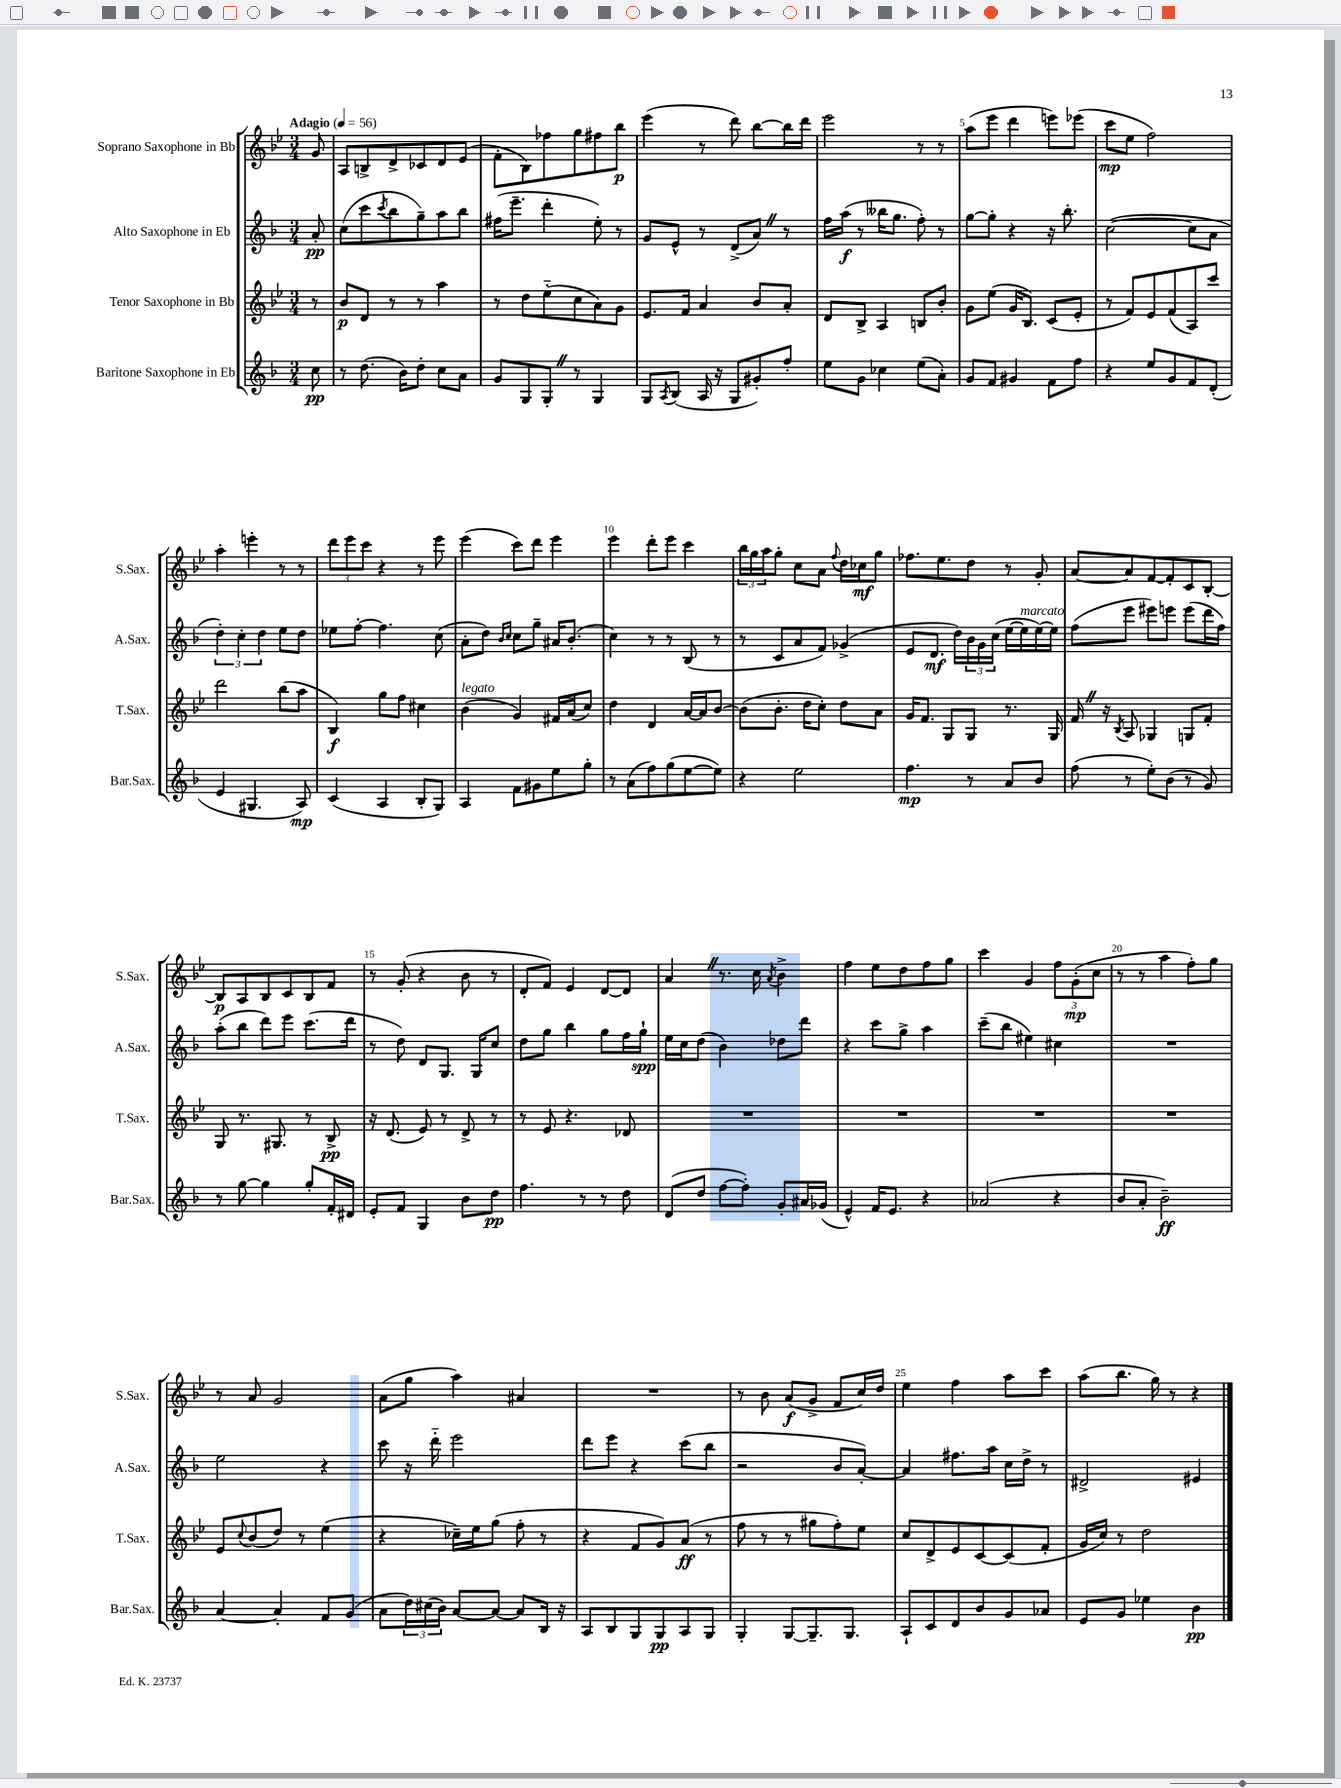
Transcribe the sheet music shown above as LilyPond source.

<<
\new StaffGroup <<
\new Staff = "s0" \with { instrumentName = "Soprano Saxophone in Bb" shortInstrumentName = "S.Sax." } {
    \clef treble \key bes \major \numericTimeSignature \time 3/4 \partial 8 \tempo "Adagio" 4 = 56
    g'8 |
    a8 b8-> d'8-> ces'8 d'8 ees'8( |
    f'8-. bes8) fes''8 g''8 fis''8 bes''8\p |
    ees'''4( r8 d'''8) bes''8~ bes''16 d'''16 |
    ees'''2 r8 r8 |
    a''8( ees'''8 d'''4 e'''8) ees'''8( |
    c'''8\mp ees''8 f''2) |
    a''4-. e'''4-. r8 r8 |
    \tuplet 3/2 { d'''8 ees'''8 c'''8 } r4 r8 ees'''8 |
    ees'''4( c'''8) d'''8 ees'''4 |
    ees'''4 d'''8-. ees'''8 c'''4 |
    \tuplet 3/2 { bes''16 g''16 a''16 } g''8-. c''8 a'8 \appoggiatura { f''8 } d''16 ces''16\mf g''8 |
    fes''8. ees''8. d''8 r8 g'8-. |
    a'8~ a'8 f'8~ f'8-. c'8 bes8~-. |
    bes8\p a8 bes8 c'8 bes8 f'8 |
    r8 g'8-.( r4 bes'8 r8 |
    d'8-. f'8) ees'4 d'8~ d'8 |
    a'4 \once \override BreathingSign.text = \markup { \musicglyph "scripts.caesura.straight" } \breathe r8. c''16 \acciaccatura { a'8 } bes'4-> |
    f''4 ees''8 d''8 f''8 g''8 |
    c'''4 g'4 \tuplet 3/2 { f''8 g'8-.\mp( c''8 } |
    r8 r8 a''4 f''8-.) g''8 |
    r8 a'8 g'2 |
    a'8( g''8 a''4) ais'4 |
    R2. |
    r8 bes'8 a'8\f( g'8-> f'8 c''16) d''16 |
    ees''4 f''4 a''8 c'''8 |
    a''8( bes''8. g''16) r8 r4 \bar "|." |
}
\new Staff = "s1" \with { instrumentName = "Alto Saxophone in Eb" shortInstrumentName = "A.Sax." } {
    \clef treble \key f \major \numericTimeSignature \time 3/4 \partial 8
    a'8-.\pp |
    c''8( c'''8 \acciaccatura { c'''8 } bes''8 g''8--) a''8 bes''8 |
    fis''16( e'''8.-- d'''4-. e''8-.) r8 |
    g'8 e'8-^ r8 d'8->( a'8) \once \override BreathingSign.text = \markup { \musicglyph "scripts.caesura.straight" } \breathe r8 |
    f''16 a''16\f( r8 beses''16 g''8. f''8-.) r8 |
    g''8~ g''8-. r4 r16 bes''8.-. |
    c''2~( c''8 a'8 |
    \tuplet 3/2 { d''4-.) c''4-. d''4 } e''8 d''8 |
    ees''8 f''8~-. f''4. c''8( |
    a'8-. d''8) \grace { bes'16 c''16 } c''8 g''8-- ais'16 bes'8.-.( |
    c''4) r8 r8 bes8( r8 |
    r8 c'8 a'8 f'8) ges'4->( |
    e'8 d'8.\mf d''16) \tuplet 3/2 { bes'16 g'16 c''16( } e''16~ e''16^\markup { \italic "marcato" } e''16~) e''16 |
    f''8( e'''8 eis'''8) e'''8 e'''8( d'''16 f''16) |
    a''8-.( bes''8 d'''8) e'''8 c'''8.( d'''16 |
    r8 d''8) d'8 g8. g16 c''8 |
    d''8 g''8 bes''4 g''8 f''16 g''16-!\spp |
    e''16 c''16 d''8( bes'4) des''8 d'''8 |
    r4 c'''8 g''8-> a''4 |
    c'''8--( bes''8 eis''4) cis''4 |
    R2. |
    e''2 r4 |
    c'''8 r16 d'''16-_ e'''2 |
    d'''8 e'''8 r4 c'''8( bes''8 |
    r2 bes'8 a'8~-.) |
    a'4 fis''8. a''16 c''16 d''16-> r8 |
    dis'2-> eis'4 \bar "|." |
}
\new Staff = "s2" \with { instrumentName = "Tenor Saxophone in Bb" shortInstrumentName = "T.Sax." } {
    \clef treble \key bes \major \numericTimeSignature \time 3/4 \partial 8
    r8 |
    bes'8\p d'8 r8 r8 a''4 |
    r8 d''8 ees''8-_( c''8 a'8) g'8 |
    ees'8. f'16 a'4 bes'8 a'8-. |
    d'8 bes8-> a4 b8 bes'8-. |
    g'8 ees''8( g'16 bes8.) c'8( ees'8-. |
    r8 f'8) ees'8 f'8( a8) c'''8 |
    d'''2 bes''8( a''8 |
    bes4\f) g''8 f''8 cis''4 |
    bes'4^\markup { \italic "legato" }( g'4) fis'16 a'16( c''8) |
    d''4 d'4 a'16~ a'16 bes'8~ |
    bes'8( bes'8.-. d''16 c''8-.) d''8 a'8 |
    g'16 f'8. g8 g8 r8. g16 |
    f'16 \once \override BreathingSign.text = \markup { \musicglyph "scripts.caesura.straight" } \breathe r16 \acciaccatura { bes8 } a8 ges4 g8 f'8-. |
    g8 r8. gis8. r8 bes8->\pp |
    r16 d'8.( ees'8) r8 d'8-> r8 |
    r8 ees'8 r4. des'8 |
    R2. |
    R2. |
    R2. |
    R2. |
    ees'8 \appoggiatura { c''8 } bes'8( d''8) r8 ees''4( |
    r4 ces''16--) ees''16 g''8( f''8-. r8 |
    r4 f'8 g'8) a'8\ff( r8 |
    f''8 r8 r8 gis''8 f''8-.) ees''8 |
    c''8 d'8-> ees'8 c'8~ c'8( f'8-. |
    g'16 c''16) r8 d''2 \bar "|." |
}
\new Staff = "s3" \with { instrumentName = "Baritone Saxophone in Eb" shortInstrumentName = "Bar.Sax." } {
    \clef treble \key f \major \numericTimeSignature \time 3/4 \partial 8
    c''8\pp |
    r8 d''8.( bes'16) d''8-. c''8 a'8 |
    g'8 g8 g8-. \once \override BreathingSign.text = \markup { \musicglyph "scripts.caesura.straight" } \breathe r8 g4 |
    g8 \acciaccatura { a8 } bes8( a16 r16 g8 gis'8-.) f''8-. |
    e''8 g'8 ces''4 e''8( a'8-.) |
    g'8 f'8 gis'4 f'8 f''8 |
    r4 e''8 g'8 f'8 d'8-.( |
    e'4 gis4. a8\mp) |
    c'4( a4 bes8-. g8) |
    a4 f'8 gis'8 e''8 g''8-. |
    r8 a'8( f''8) g''8( e''8~ e''8) |
    r4 e''2 |
    f''4.\mp r8 a'8 bes'8 |
    f''8( r8 e''8-.) bes'8( r8 g'8) |
    r8 g''8~ g''4 g''8-. f'16-. dis'16 |
    e'8-. f'8 g4 bes'8 d''8\pp |
    f''4. r8 r8 d''8 |
    d'8( d''8 f''8~ f''8-.) g'8-. ais'16 ges'16( |
    e'4-^) f'16 e'8. r4 |
    aes'2( r4 |
    bes'8 a'8-. bes'2--\ff) |
    a'4~ a'4-. f'8 g'8( |
    a'8 \tuplet 3/2 { d''16) cis''16( bes'16) } a'8~ a'8~ a'8 bes16 r16 |
    a8 bes8 g8 g8\pp a8 g8 |
    g4-. g8~ g8.-- g8. |
    a8-! c'8 d'8 bes'8 g'8 aes'8 |
    e'8 g'8 ees''4 bes'4\pp \bar "|." |
}
>>
>>
\layout { \context { \Score \override BarNumber.break-visibility = ##(#f #t #t) barNumberVisibility = #(every-nth-bar-number-visible 5) } }
